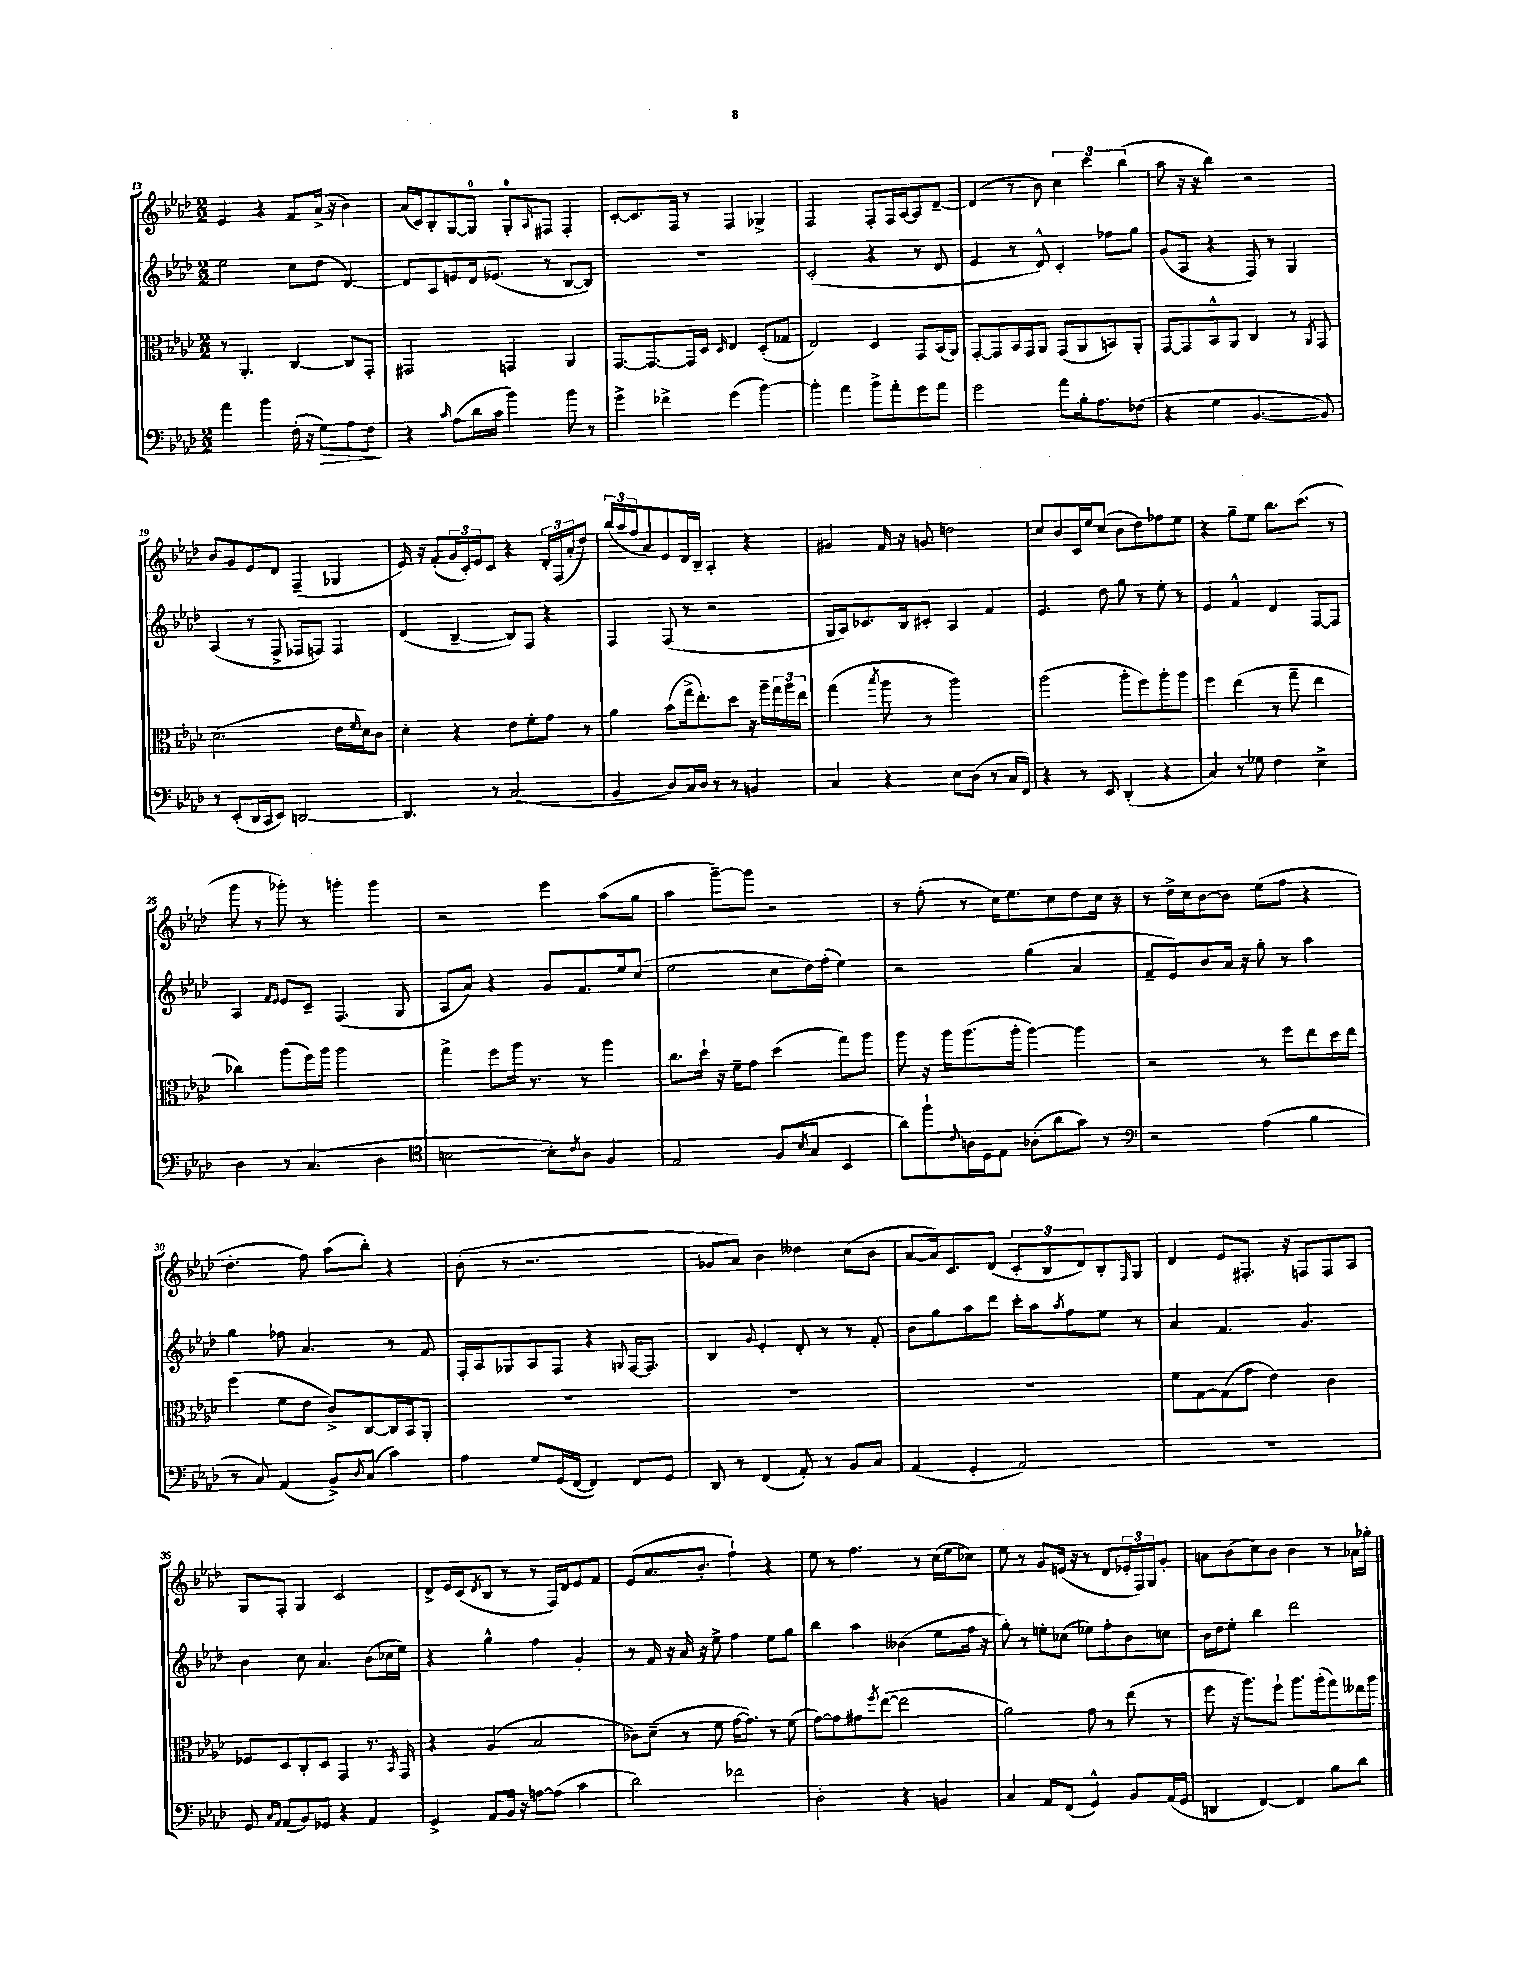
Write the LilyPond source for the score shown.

<<
\new StaffGroup <<
\new Staff = "s0" {
    \clef treble \key aes \major \numericTimeSignature \time 2/2
    ees'4 r4 f'8 aes'16->( r16 bes'4) |
    aes'16( c'16) bes8-. g8~ g8-0 g8-0-. \grace { aes16 } fis8 fis4-. |
    c'8~-. c'8. f16 r8 f4 ges4-> |
    f2 f8-. f16 aes16~ aes8 des'8~-- |
    des'4( r8 bes'8) \tuplet 3/2 { c''4 c'''4 bes''4( } |
    aes''8 r16 r16 bes''4) r2 |
    bes'8 g'8 ees'8 des'8 f4--( ges4 |
    ees'16) r16 f'8-.( \tuplet 3/2 { g'16 c'16-.) ees'16 } c'8 r4 \tuplet 3/2 { des'16-. f16( aes'16-. } des''8) |
    \tuplet 3/2 { bes''16( aes''16 f''16 } aes'8) ees'8 des'16 bes16-- aes4-. r4 |
    gis'4 f'16 r16 g'8 d''2 |
    c''8 bes'8 c'16 ees''16 c''8( bes'8 des''8) fes''8 ees''8 |
    r4 g''8-- ees''8 bes''8. c'''8.( r8 |
    g'''8 r8 ges'''8-.) r8 g'''4-. g'''4 |
    r2 ees'''4 aes''8( g''8 |
    aes''4 g'''8~--) g'''8 r2 |
    r8 f''8-.( r8 c''16) ees''8. c''8 des''8 c''16 r16 |
    r8 des''16-> c''16 bes'8~ bes'8 ees''8( f''8 r4 |
    des''4.-. f''8) aes''8( bes''8-.) r4 |
    bes'8-.( r8 r2. |
    ges'8 aes'8) bes'4 deses''4 c''8( bes'8 |
    aes'8~ aes'16) c'8. des'8( \tuplet 3/2 { c'8-. bes8 des'8) } bes8-. \grace { f16 } g8 |
    des'4 ees'8 fis8.-. r16 f8 f8 aes8 |
    g8 f8-. g4 c'2 |
    des'8-> ees'16 c'16( \acciaccatura { des'8 } bes8 r8 r8 f16) des'16 ees'8 f'8 |
    ees'8( aes'8. bes'8.-. f''4-!) r4 |
    ees''8 r8 f''4. r8 c''16( ees''16 ces''8) |
    ees''8 r8 g'8 e'16( r16 r8 des'8 \tuplet 3/2 { ees'16-. f16) g16 } g'8-. |
    a'8 bes'8( c''8) bes'8 bes'4 r8 aes'16 ges''16-. \bar "|." |
}
\new Staff = "s1" {
    \clef treble \key aes \major \numericTimeSignature \time 2/2
    ees''2 c''8 des''8( des'4~) |
    des'8 aes8 e'8 des'16 ees'8.( r8 bes8~ bes8) |
    R1 |
    c'2-.( r4 r8 des'8 |
    ees'4 r8 des'8-^) c'4-. fes''8 g''8 |
    g'8( aes8 r4 f8) r8 g4 |
    aes4( r8 f8-> fes8 f8) f4 |
    des'4( bes4~-- bes8) f8 r4 |
    f4 f8( r8 r2 |
    g16 aes16) ces'8. bes16 cis'8-. aes4 f'4 |
    ees'4. des''8 g''8 r8 ees''8-. r8 |
    ees'4 f'4-^ des'4 f8~ f8 |
    aes4 \grace { f'16 ees'16 } ees'8 c'8-- f4.( g8 |
    aes8 aes'8) r4 g'8 f'8. ees''16 c''8( |
    ees''2 c''8 des''16) f''16-.( ees''4) |
    r2 g''4( aes'4 |
    f'8-- ees'8) bes'8 aes'16 r16 g''8-. r8 aes''4 |
    g''4 fes''8 aes'4. r8 f'8 |
    f16-. aes16 ges8 aes8 f8 r4 \appoggiatura { g8 } f16~ f8. |
    bes4 \appoggiatura { g'8 } ees'4-. des'8-. r8 r8 f'8-. |
    bes'8 g''8 aes''8 des'''8 c'''16-. aes''16 \acciaccatura { aes''8 } f''8 ees''8 r8 |
    aes'4 f'4. g'4. |
    bes'4 c''8 aes'4. bes'8( ces''16 ees''16) |
    r4 g''4-^ f''4 g'4-. |
    r8 f'16 r16 aes'16 r16 ees''8-> f''4 ees''8 g''8 |
    bes''4 aes''4 beses'4( ees''8 f''16 r16 |
    g''8-.) r8 e''8-. ces''8( ees''8) f''8-. bes'8 c''8 |
    bes'16 des''16 ees''8-. bes''4 des'''2 \bar "|." |
}
\new Staff = "s2" {
    \clef alto \key aes \major \numericTimeSignature \time 2/2
    r8 aes,4.-. c4~ c8 g,8-. |
    gis,2 g,4 aes,4 |
    g,8.~ g,8.~ g,16 des16 \grace { des16 } ees4 des8-.( ges8 |
    ees2) des4 g,8 bes,16( aes,16) |
    g,8~-. g,8 bes,16 g,16 aes,8 g,8( aes,8 b,8) aes,8-. |
    g,8~ g,8 bes,8-^ aes,8 c4 r8 \acciaccatura { aes,8 } g,8 |
    des'2.( ees'16 \grace { f'16 } des'16) c'8 |
    des'4-. r4 ees'8 f'8-. g'8 r8 |
    aes'4 bes'8( g''16-> ees''8.-.) des''8 r16 aes''16-- \tuplet 3/2 { g''16 aes''16 ees''16 } |
    g''4( \acciaccatura { bes''8 } aes''8 r8 aes''2) |
    aes''2( aes''8-. f''8) aes''8-. aes''8 |
    f''4 ees''4( r8 g''8-- ees''4 |
    ces''4) aes''8( f''16) aes''16 aes''2 |
    g''4-> f''8 aes''16 r8. r8 aes''4 |
    c''8. des''16-! r16 f'16-- g'8 des''4( g''8) aes''8 |
    aes''8 r16 aes''16 aes''8.( aes''16-. aes''4~) aes''4 |
    r2 r8 f''8 ees''8 des''16 ees''16 |
    f''4( f'8 ees'8 c'8->) c8~ c16 bes,16 aes,8-. |
    R1 |
    R1 |
    R1 |
    f'8 g8~ g8( g'8 ees'4) c'4 |
    fes8 des8 c8-. des8 g,4 r8. \acciaccatura { bes,8 } g,16 |
    r4 aes4( bes2 |
    ces'8) des'8--( r8 f'8 g'16~ g'8.) r8 f'8( |
    g'8~) g'8 gis'8 \acciaccatura { f''8 } ees''8~( ees''2 |
    aes'2) g'8 r8 ees''8( r8 |
    f''8 r16 aes''8.) f''8-! aes''8. aes''16-.( g''8) eeses''16 aes''16 \bar "|." |
}
\new Staff = "s3" {
    \clef bass \key aes \major \numericTimeSignature \time 2/2
    aes'4 bes'4 f16-.( r16 g8\>) aes8 f8\! |
    r4 \grace { c'16 } aes8( des'16 c'16 bes'4) bes'8 r8 |
    g'4-> fes'4-> g'4( bes'4~) |
    bes'4-. aes'4 bes'8-> aes'8-. g'8 aes'8 |
    g'2 aes'8 bes16-. aes8. fes8( |
    r4 g4 bes,4.~ bes,8) |
    r8 ees,8-.( des,16 c,16 ees,8) d,2~ |
    d,4. r8 c2( |
    bes,4 des8) c16 des16 r8 r8 b,4 |
    c4 r4 ees8 des8( r8 c16 f,16) |
    r4 r8 ees,8 des,4-.( r4 |
    c4) r8 ges8 f4 ees4-> |
    des4 r8 c4.( des4 |
    \clef tenor b2~ b8-.) \acciaccatura { c'8 } aes8 f4 |
    ees2 f8( \acciaccatura { bes8 } g8 bes,4 |
    aes'8) f''8-! \appoggiatura { c'8 } a16 des16 ees8 aes8-.( aes'8 g'8) r8 |
    \clef bass r2 aes4( bes4 |
    r8 c8) aes,4( bes,8->) \acciaccatura { des8 } c8( c'4) |
    aes4 g8 g,16( f,16~ f,4) f,8 g,8 |
    des,8 r8 f,4( aes,8-.) r8 bes,8 c8 |
    aes,4( g,4-. aes,2) |
    R1 |
    g,8 \grace { c16 aes,16 } aes,8( bes,8) ges,8 r4 aes,4 |
    g,4-> aes,8 bes,16 r16 a8~ a8( c'4 |
    des'2) fes'2 |
    des2-. r4 b,4 |
    c4 aes,8 f,8( g,4-^) bes,8 aes,16( g,16 |
    d,4 f,4~) f,4 bes8 des'8 \bar "|." |
}
>>
>>
\layout { \context { \Score currentBarNumber = #13 } }
